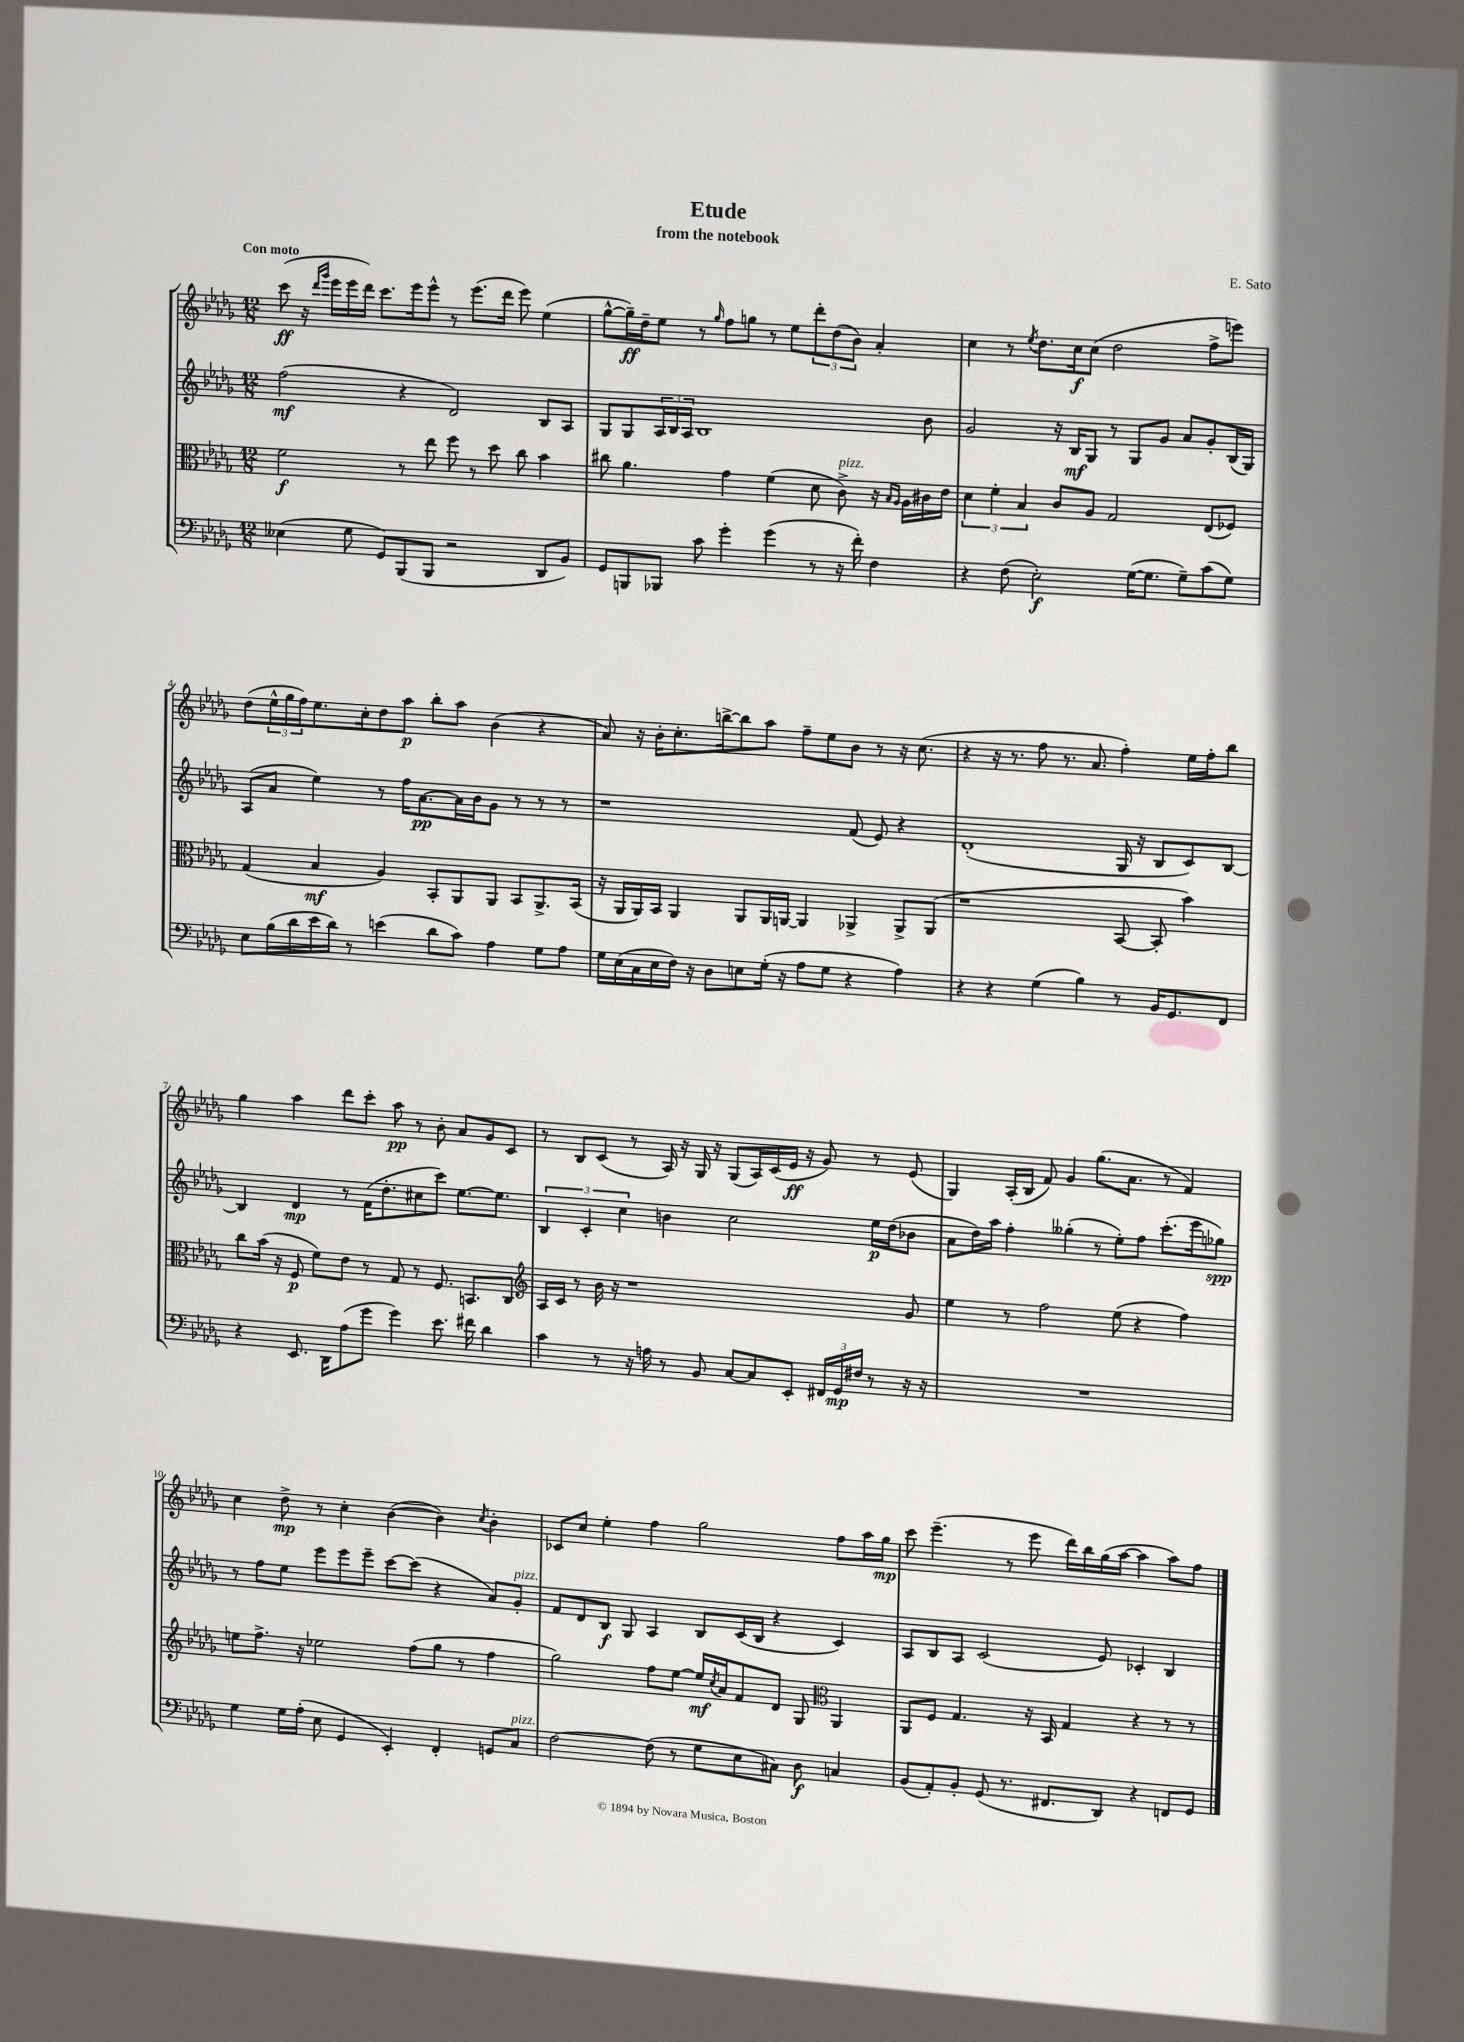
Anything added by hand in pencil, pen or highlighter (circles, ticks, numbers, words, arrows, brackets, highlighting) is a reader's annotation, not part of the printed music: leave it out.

**kern	**kern	**kern	**kern
*staff4	*staff3	*staff2	*staff1
*clefF4	*clefC3	*clefG2	*clefG2
*k[b-e-a-d-g-]	*k[b-e-a-d-g-]	*k[b-e-a-d-g-]	*k[b-e-a-d-g-]
*M12/8	*M12/8	*M12/8	*M12/8
(4E--	2f	(2ff	(8ccc
.	.	.	16r
.	.	.	16qqddd-
.	.	.	16qqggg-
.	.	.	16eee-
8G-	.	.	16eee-
.	.	.	16ddd-)
8GG-)	.	.	8.ccc
(8BBB-	8r	4r	.
.	.	.	16eee-
8BBB-	8ee-	.	8eee-^^
2r	8ff	2d-)	8r
.	8r	.	(8.eee-
.	8dd-	.	.
.	.	.	16ddd-
.	8cc	.	8eee-)
8DD-	4b-	8B-	(4ee-
8BB-)	.	8A-	.
=	=	=	=
8GG-	8cc#	8G-	[8gg-^^
8BBB	4.a-	8G-	16gg-~])
.	.	.	16dd-~
8BBB-	.	24A-	8ee-
.	.	24B-	.
.	.	24A-	.
8c	.	1B-	8r
.	.	.	16qqgg-
4g-'	4g-	.	8ff
.	.	.	8gg
(4g-	(4f	.	8r
.	.	.	8ee-
8r	8d-	.	12ddd-'
.	.	.	(12dd-
16r	8c^)	.	.
.	.	.	12b-)
16f')	.	.	.
4F	16r	.	4a-'
.	16qqB-	.	.
.	16qqA-	.	.
.	16A-	.	.
.	16c#	8b-	.
.	16e-	.	.
=	=	=	=
4r	6d-	2g-	4cc
.	6f'	.	.
(8F	.	.	8r
.	6B-	.	.
.	.	.	8qee-
2E-')	.	.	8.dd-
.	8c	16r	.
.	.	16B-	16cc
.	8A-	8G-	(8cc
.	2G-	8r	2dd-
([16G-	.	8G-	.
8.G-]	.	.	.
.	.	8g-	.
8G-~)	.	8a-	.
(8c	(8E-	8g-'	8ff^
8G-)	8F-)	(16B-	8eee)
.	.	16G-)	.
=	=	=	=
8E-	(4G-	(8A-	(8dd-
(16B-	.	8a-	24ee-^^
.	.	.	24gg-
16d-	.	.	.
.	.	.	24ff)
16e-	4B-	4ee-)	8.ee-
16d-)	.	.	.
8r	.	.	.
.	.	.	16cc'
(4e	4A-)	8r	8dd-
.	.	16ff	8aa-
.	.	[8.a-	.
8d-	8BB-'	.	8bb-'
8c)	8AA-	16a-]	8aa-
.	.	16b-	.
4A-	8AA-	8g-	(4b-
.	8BB-	8r	.
8G-	8.AA-^	8r	4r
8A-	.	8r	.
.	(16BB-	.	.
=	=	=	=
16G-	16r	1r	8a-)
(16E-	16AA-	.	.
16C	16AA-)	.	16r
16E-	16BB-	.	16b-'
16F)	4AA-	.	8.cc'
16r	.	.	.
8D-	.	.	.
.	.	.	[16bb^
8E	8AA-	.	8bb]
(16G-'	16AA-	.	8aa-
16r	[16AA	.	.
8A-	4AA]	.	8ff~
8G-	.	.	8ee-
4r	4AA-^	(8f	8b-
.	.	8e-)	8r
4A-)	8AA-^	4r	16r
.	.	.	(8.cc
.	(8AA-	.	.
=	=	=	=
4r	1r	(1d-'	4r
4r	.	.	16r
.	.	.	8.r
(4G-	.	.	8ff
.	.	.	8.r
4B-)	.	.	.
.	.	.	8.a-
8r	[8BB-	16G-	4ff')
.	.	16r	.
16BB-	8BB-']	8B-	.
8.GG-	.	.	.
.	4b-)	8c)	16ee-
.	.	.	16ff'
8FF	.	[8B-	8bb-
=	=	=	=
4r	8cc	4B-]	4gg-
.	(16b-	.	.
.	16r	.	.
8.EE-	8F	4d-	4aa-
.	8f)	.	.
16DD-	.	.	.
(8A-	8e-	8r	8ddd-
8g-	8r	(16f	8ccc'
.	.	8.dd-'	.
4g-)	8G-	.	8aa-
.	8r	8cc#	8r
8.e-	8.F	8ccc)	8b-'
.	.	[8.ee-	8a-
16f#	8.BB	.	.
4d-	.	.	8g-
.	.	8.ee-]	.
.	8C	.	8c
=	=	=	=
*	*clefG2	*	*
4c	16A-	6B-	8r
.	16c	.	.
.	8r	.	8B-
.	.	6c'	.
8r	16b-	.	(8c
.	16r	.	.
.	.	6cc	.
16r	1r	.	8r
16A	.	.	.
8r	.	4b	16A-)
.	.	.	16r
8BB-	.	.	16G-
.	.	.	16r
[8C	.	2cc	(8G-
8C]	.	.	16A-)
.	.	.	(16c
8EE-'	.	.	16e-
.	.	.	16r
24FF#	.	.	8g-)
24GG-	.	.	.
24F#	.	.	.
8r	.	16ee-	8r
.	.	(16dd-	.
16r	8g-	8b-	(8e-
16r	.	.	.
=	=	=	=
1.r	4ee-	8a-	4G-)
.	.	16dd-)	.
.	.	16aa-	.
.	8r	4ff'	(16A-'
.	.	.	16B-
.	2ff	.	8f)
.	.	(4gg--'	4g-
.	.	8r	(8.gg-
.	(8ee-	8ee-')	.
.	.	.	8.a-
.	4r	8ff	.
.	.	(8.ccc'	8r
.	4ff)	.	4f)
.	.	16eee-	.
.	.	8gg-)	.
=	=	=	=
4G-	8ee	8r	4cc
.	8.ff^	8ff	.
16G-	.	8ee-	8dd-^
(16A-'	16r	.	.
8E-	2ee-	8eee-	8r
4GG-	.	8eee-	4cc'
.	.	8eee-~	.
4EE-')	.	[8ccc	([4b-
.	(8ff	(8ccc]	.
4FF'	8gg-	4r	4b-])
.	8r	.	.
.	.	.	8qcc
8GG	4ff	8a-)	4b-'
8C	.	8g-'	.
=	=	=	=
[2F	2gg-)	8f	8c-
.	.	8d-	8cc
.	.	8B-	4ee-'
.	.	8G-	.
(8F]	8ff	4A-	4ff
8r	[8ee-	.	.
8G-	16ee-]	8B-	2gg-
.	8qcc	.	.
.	16a-	.	.
8E-	8f	(16c	.
.	.	16B-	.
8C#)	8d-	4r	.
8D-	8G-	.	.
*	*clefC3	*	*
4C	4AA-	4c)	8ff
.	.	.	16aa-
.	.	.	16gg-
=	=	=	=
(8BB-	8AA-	8A-	8ccc
8AA-')	8F	8B-	(4.eee-~
8BB-'	4.G-	8A-	.
(8GG-	.	(2c	.
8.r	.	.	8r
.	16r	.	8eee-
8.FF#	16BB-	.	.
.	4G-	.	16ddd-)
.	.	.	16bb-
8DD-)	.	8e-)	(16gg-
.	.	.	[16aa-
4r	4r	4c-'	4aa-]
8FF	8r	4B-	8aa-)
8GG-	8r	.	8ff
==	==	==	==
*-	*-	*-	*-
